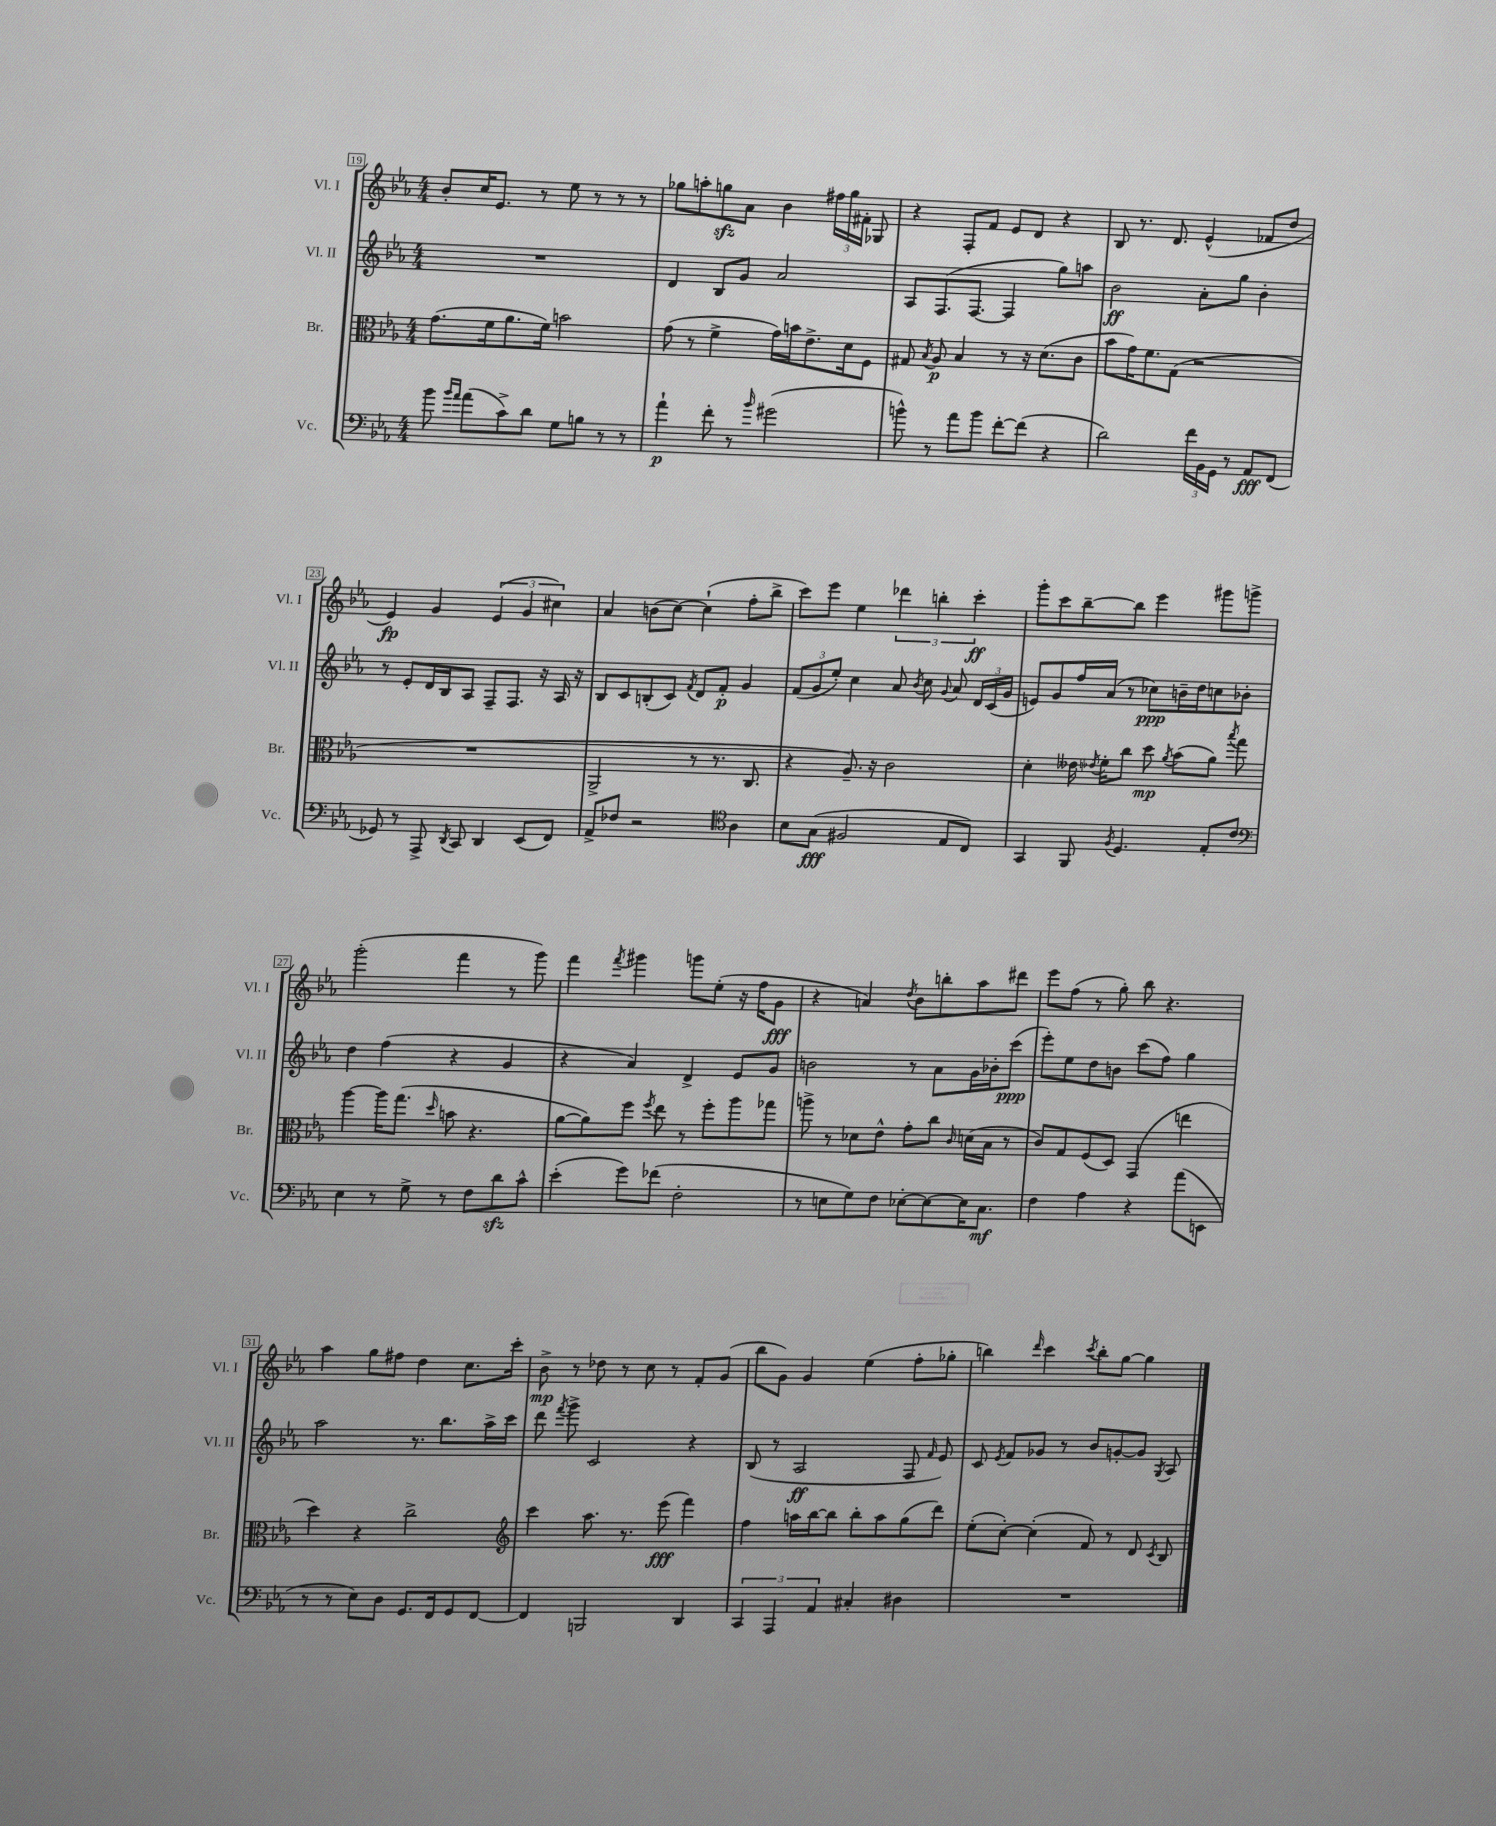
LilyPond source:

<<
\new StaffGroup <<
\new Staff = "s0" \with { instrumentName = "Vl. I" shortInstrumentName = "Vl. I" } {
    \clef treble \key ees \major \numericTimeSignature \time 4/4
    \autoBeamOff bes'8[-. c''16 ees'8.] r8 ees''8 r8 r8 r8 |
    ges''8[ a''8-. g''8\sfz aes'8] bes'4 \tuplet 3/2 { fis''16[ g''16 fis'16]-. } ges8 |
    r4 f8[-. f'8] ees'8[ d'8] r4 |
    bes8 r8. d'8. ees'4-^( fes'8[ d''8] |
    ees'4\fp) g'4 \tuplet 3/2 { ees'4( g'4 cis''4) } |
    aes'4 b'8[( c''8]~) c''4-!( f''8[-. bes''8]-> |
    c'''8[) ees'''8] ees''4 \tuplet 3/2 { des'''4 b''4-. c'''4-.\ff } |
    g'''8[-. c'''8 bes''8~-- bes''8] ees'''4 gis'''8[ g'''8]-> |
    g'''2-.( f'''4 r8 g'''8) |
    f'''4 \acciaccatura { f'''8 } gis'''4 g'''8[ ees''8]-.( r16 f''16[ g'8]\fff |
    r4 a'4) \acciaccatura { d''8 } bes'8[ b''8-. aes''8 dis'''8] |
    ees'''8[ f''8]( r8 g''8-.) bes''8 r4. |
    aes''4 g''8[ fis''8] d''4 c''8.[ c'''16]-. |
    bes'8->\mp r8 des''8 r8 c''8 r8 f'8[-. g'8]( |
    bes''8[ g'8]) g'4 ees''4( f''8[-. ges''8]-. |
    b''4) \grace { d'''16 } c'''4 \acciaccatura { c'''8 } b''8[-. g''8]~ g''4 \bar "|." |
}
\new Staff = "s1" \with { instrumentName = "Vl. II" shortInstrumentName = "Vl. II" } {
    \clef treble \key ees \major \numericTimeSignature \time 4/4
    \autoBeamOff R1 |
    d'4 bes8[ g'8] aes'2 |
    aes8[ f8.( f8.]~ f4 g''8[) a''8] |
    bes'2\ff aes'8[-. g''8] bes'4-. |
    r8 ees'8[-. d'16 bes16 aes8] f8[-- f8.] r16 aes16 r16 |
    bes8[ c'8 b8-.( c'8]) \acciaccatura { f'8 } d'8[ f'8]-.\p g'4 |
    \tuplet 3/2 { f'8[( g'8 ees''8]-.) } c''4 aes'8 \acciaccatura { bes'8 } c''8 \appoggiatura { g'8 } aes'8 \tuplet 3/2 { d'16[ c'16( g'16] } |
    e'8[) g'8 f''16 aes'16]( r8 ces''8[\ppp) b'16-- d''16 c''8 bes'8]-. |
    d''4 f''4( r4 g'4 |
    r4 aes'4) d'4-> ees'8[ g'8] |
    b'2 r8 aes'8[ g'16 bes'16-. c'''8]\ppp( |
    ees'''8[-.) ees''8 d''8 b'8] c'''8[( f''8]) g''4 |
    aes''2 r8. bes''8.[ aes''16-> c'''16] |
    d'''8 \acciaccatura { f'''8 } g'''8-> c'2 r4 |
    bes8( r8 aes2\ff f8 \grace { f'16 } ees'8) |
    c'8 \acciaccatura { ees'8 } f'8[ ges'8] r8 bes'8[ g'8~-. g'8] \acciaccatura { g8 } aes8 \bar "|." |
}
\new Staff = "s2" \with { instrumentName = "Br." shortInstrumentName = "Br." } {
    \clef alto \key ees \major \numericTimeSignature \time 4/4
    \autoBeamOff g'8.[( f'16 aes'8. f'16]) b'2 |
    g'8( r8 f'4-> g'16[) b'16 ees'8.-> d'16 f8] |
    gis8 \acciaccatura { bes8 } aes8\p bes4 r8 r16 d'8.[( c'8] |
    bes'8[ g'16) f'8. g8]( r2 |
    R1 |
    aes,2-> r8 r8. c8. |
    r4 aes8.--) r16 c'2 |
    d'4-. eeses'16 \acciaccatura { ees'8 } f'16[-. c''8] d''8\mp \acciaccatura { aes'8 } bes'8[( aes'8]) \acciaccatura { bes''8 } g''8 |
    aes''4~ aes''16[ g''8.]( \grace { d''16 } b'8 r4. |
    aes'8[~ aes'8) f''8] \acciaccatura { f''8 } ees''8 r8 f''8[-. aes''8 ges''8] |
    a''8-> r8 des'8[ ees'8]-^ g'8[-. c''8] \grace { c'16 } d'16[( bes16] r8 |
    c'8[) g8 f8( d8]) g,4( e''4 |
    d''4) r4 c''2-> |
    \clef treble c'''4 aes''8. r8. ees'''8\fff( f'''4) |
    f''4 a''16[ bes''16~ bes''8] bes''8[-. a''8 g''8( d'''8]) |
    ees''8[-.( c''8]~-.) c''4-.( f'8) r8 d'8 \acciaccatura { c'8 } bes8 \bar "|." |
}
\new Staff = "s3" \with { instrumentName = "Vc." shortInstrumentName = "Vc." } {
    \clef bass \key ees \major \numericTimeSignature \time 4/4
    \autoBeamOff bes'8 \grace { bes'16[ aes'16] } aes'8[( c'8->) d'8] g8[ b8] r8 r8 |
    aes'4-!\p f'8-. r8 \grace { bes'16 } gis'2( |
    b'8-^) r8 aes'8[ b'8] f'8[~-. f'8]( r4 |
    d'2) \tuplet 3/2 { f'16[ bes,16 g,16] } r8 aes,8[\fff f,8]( |
    ges,8) r8 aes,,8-> \acciaccatura { d,8 } c,8 d,4 ees,8[( f,8]) |
    aes,8[-> fes8] r2 \clef tenor aes4 |
    bes8[ g8]\fff( fis2 ees8[ c8]) |
    g,4 f,8 \acciaccatura { f8 } d4. ees8[-. c'8] |
    \clef bass ees4 r8 g8-> r8 f8[ d'8\sfz c'8]-^ |
    ees'4-.( g'8[) fes'8]( f2-. |
    r8 e8[ g8) f8] ees8[~-. ees8~ ees16 c8.]\mf |
    f4 aes4 r4 aes'8[( e,8] |
    r8 r8 ees8[) d8] g,8.[ f,16 g,8 f,8]~ |
    f,4 b,,2 d,4 |
    \tuplet 3/2 { c,4 aes,,4 aes,4 } cis4-. dis4 |
    R1 \bar "|." |
}
>>
>>
\layout { \context { \Score currentBarNumber = #19 \override BarNumber.stencil = #(make-stencil-boxer 0.1 0.3 ly:text-interface::print) } }
